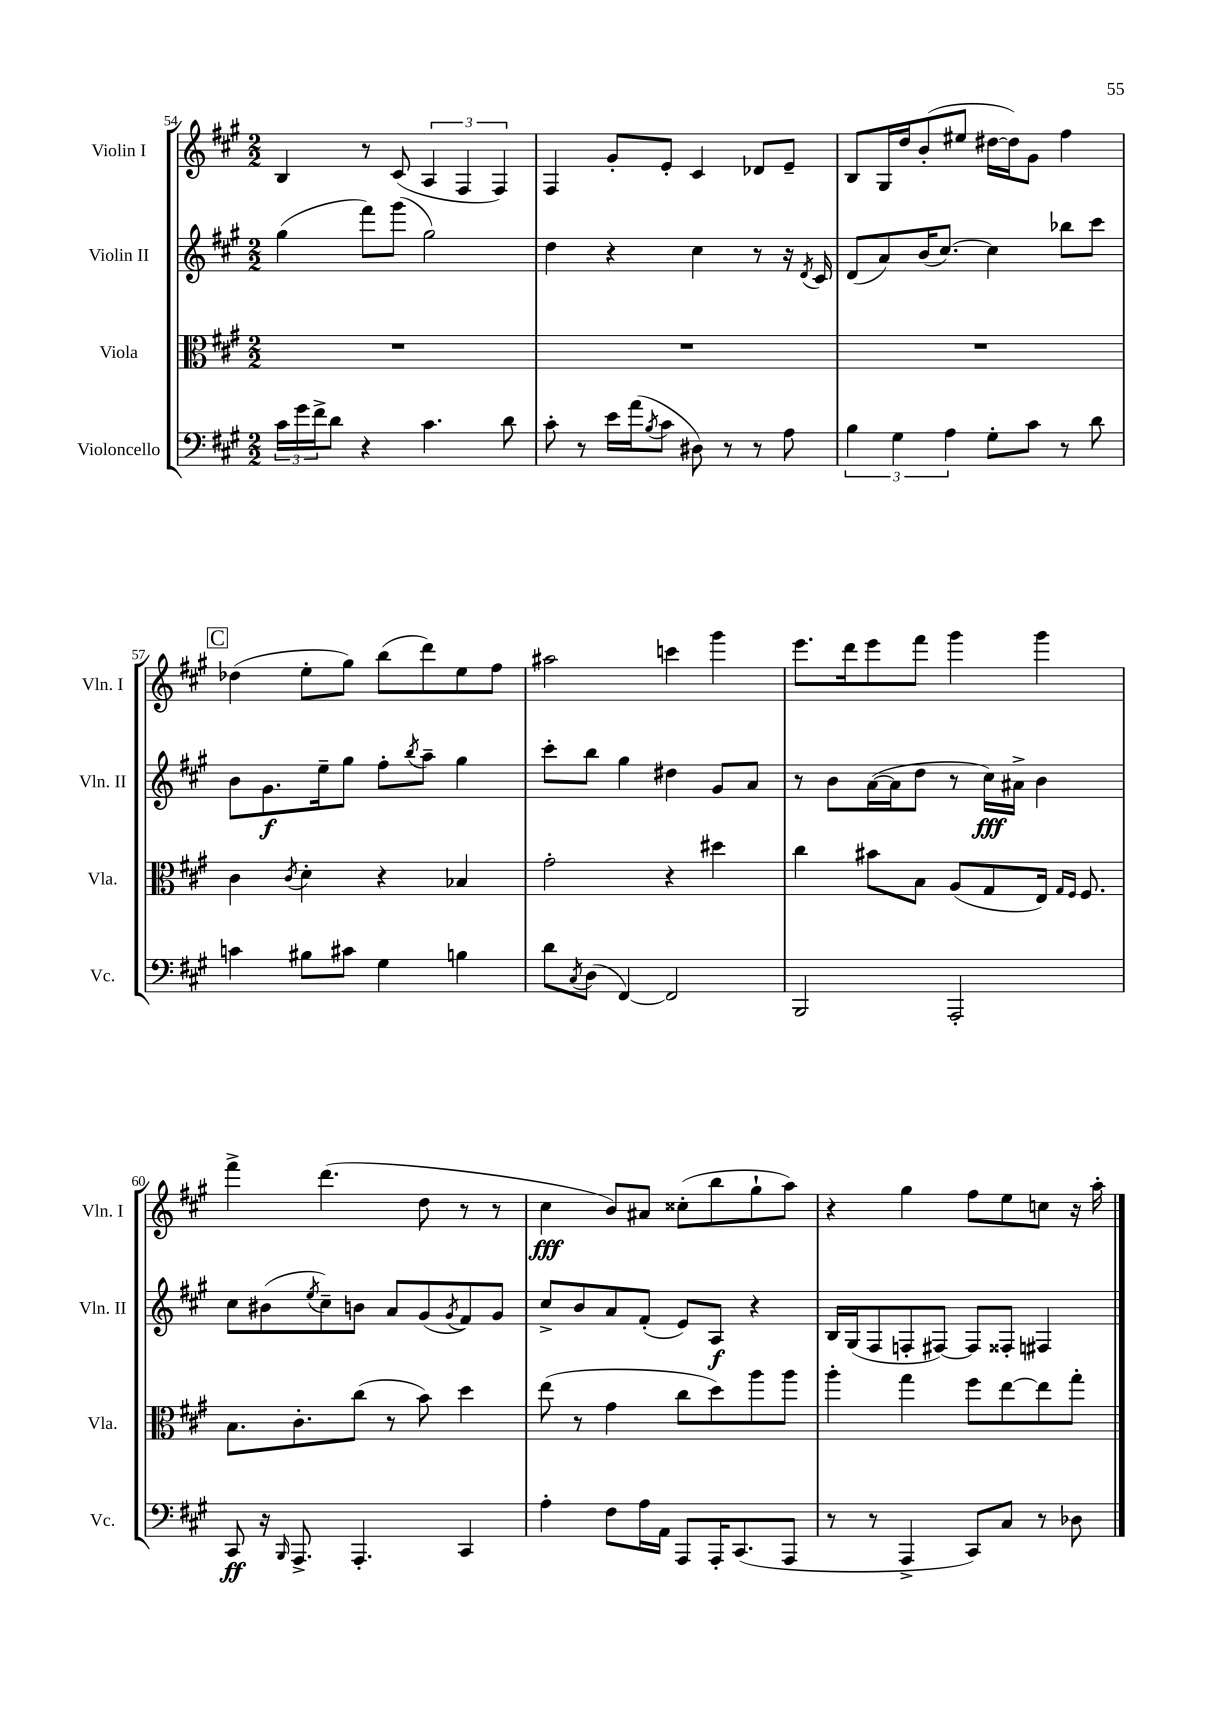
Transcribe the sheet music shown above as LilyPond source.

<<
\new StaffGroup <<
\new Staff = "s0" \with { instrumentName = "Violin I" shortInstrumentName = "Vln. I" } {
    \clef treble \key a \major \numericTimeSignature \time 2/2
    b4 r8 cis'8( \tuplet 3/2 { a4 fis4 fis4) } |
    fis4 gis'8-. e'8-. cis'4 des'8 e'8-- |
    b8 gis16 d''16 b'8-.( eis''8 dis''16~ dis''16) gis'8 fis''4 |
    \mark \markup { \box "C" } des''4( e''8-. gis''8) b''8( d'''8) e''8 fis''8 |
    ais''2 c'''4 gis'''4 |
    e'''8. d'''16 e'''8 fis'''8 gis'''4 gis'''4 |
    fis'''4-> d'''4.( d''8 r8 r8 |
    cis''4\fff b'8) ais'8 cisis''8-.( b''8 gis''8-! a''8) |
    r4 gis''4 fis''8 e''8 c''8 r16 a''16-. \bar "|." |
}
\new Staff = "s1" \with { instrumentName = "Violin II" shortInstrumentName = "Vln. II" } {
    \clef treble \key a \major \numericTimeSignature \time 2/2
    gis''4( fis'''8) gis'''8( gis''2) |
    d''4 r4 cis''4 r8 r16 \acciaccatura { d'8 } cis'16 |
    d'8( a'8) b'16( cis''8.~) cis''4 bes''8 cis'''8 |
    \mark \markup { \box "C" } b'8 gis'8.\f e''16-- gis''8 fis''8-. \acciaccatura { b''8 } a''8-- gis''4 |
    cis'''8-. b''8 gis''4 dis''4 gis'8 a'8 |
    r8 b'8 a'16~( a'16 d''8 r8 cis''16\fff) ais'16-> b'4 |
    cis''8 bis'8( \acciaccatura { e''8 } cis''8--) b'8 a'8 gis'8( \acciaccatura { gis'8 } fis'8) gis'8 |
    cis''8-> b'8 a'8 fis'8-.( e'8) a8\f r4 |
    b16 gis16( fis8 f8-. fis8~) fis8 fisis8-. fis4 \bar "|." |
}
\new Staff = "s2" \with { instrumentName = "Viola" shortInstrumentName = "Vla." } {
    \clef alto \key a \major \numericTimeSignature \time 2/2
    R1 |
    R1 |
    R1 |
    \mark \markup { \box "C" } cis'4 \acciaccatura { cis'8 } d'4-. r4 bes4 |
    gis'2-. r4 dis''4 |
    cis''4 bis'8 b8 a8( gis8 e16) \grace { gis16 fis16 } fis8. |
    b8. cis'8.-. cis''8( r8 b'8) d''4 |
    e''8( r8 gis'4 cis''8 d''8) a''8 a''8 |
    a''4-. gis''4 fis''8 e''8~ e''8 gis''8-. \bar "|." |
}
\new Staff = "s3" \with { instrumentName = "Violoncello" shortInstrumentName = "Vc." } {
    \clef bass \key a \major \numericTimeSignature \time 2/2
    \tuplet 3/2 { cis'16 gis'16 fis'16-> } d'8 r4 cis'4. d'8 |
    cis'8-. r8 e'16 a'16( \acciaccatura { b8 } cis'8 dis8) r8 r8 a8 |
    \tuplet 3/2 { b4 gis4 a4 } gis8-. cis'8 r8 d'8 |
    \mark \markup { \box "C" } c'4 bis8 cis'8 gis4 b4 |
    d'8 \acciaccatura { cis8 } d8( fis,4~) fis,2 |
    b,,2 a,,2-. |
    cis,8\ff r16 \grace { b,,16 } a,,8.-> a,,4.-. cis,4 |
    a4-. fis8 a16 a,16 a,,8 a,,16-. cis,8.( a,,8 |
    r8 r8 a,,4-> cis,8) cis8 r8 des8 \bar "|." |
}
>>
>>
\layout { \context { \Score currentBarNumber = #54 } }
